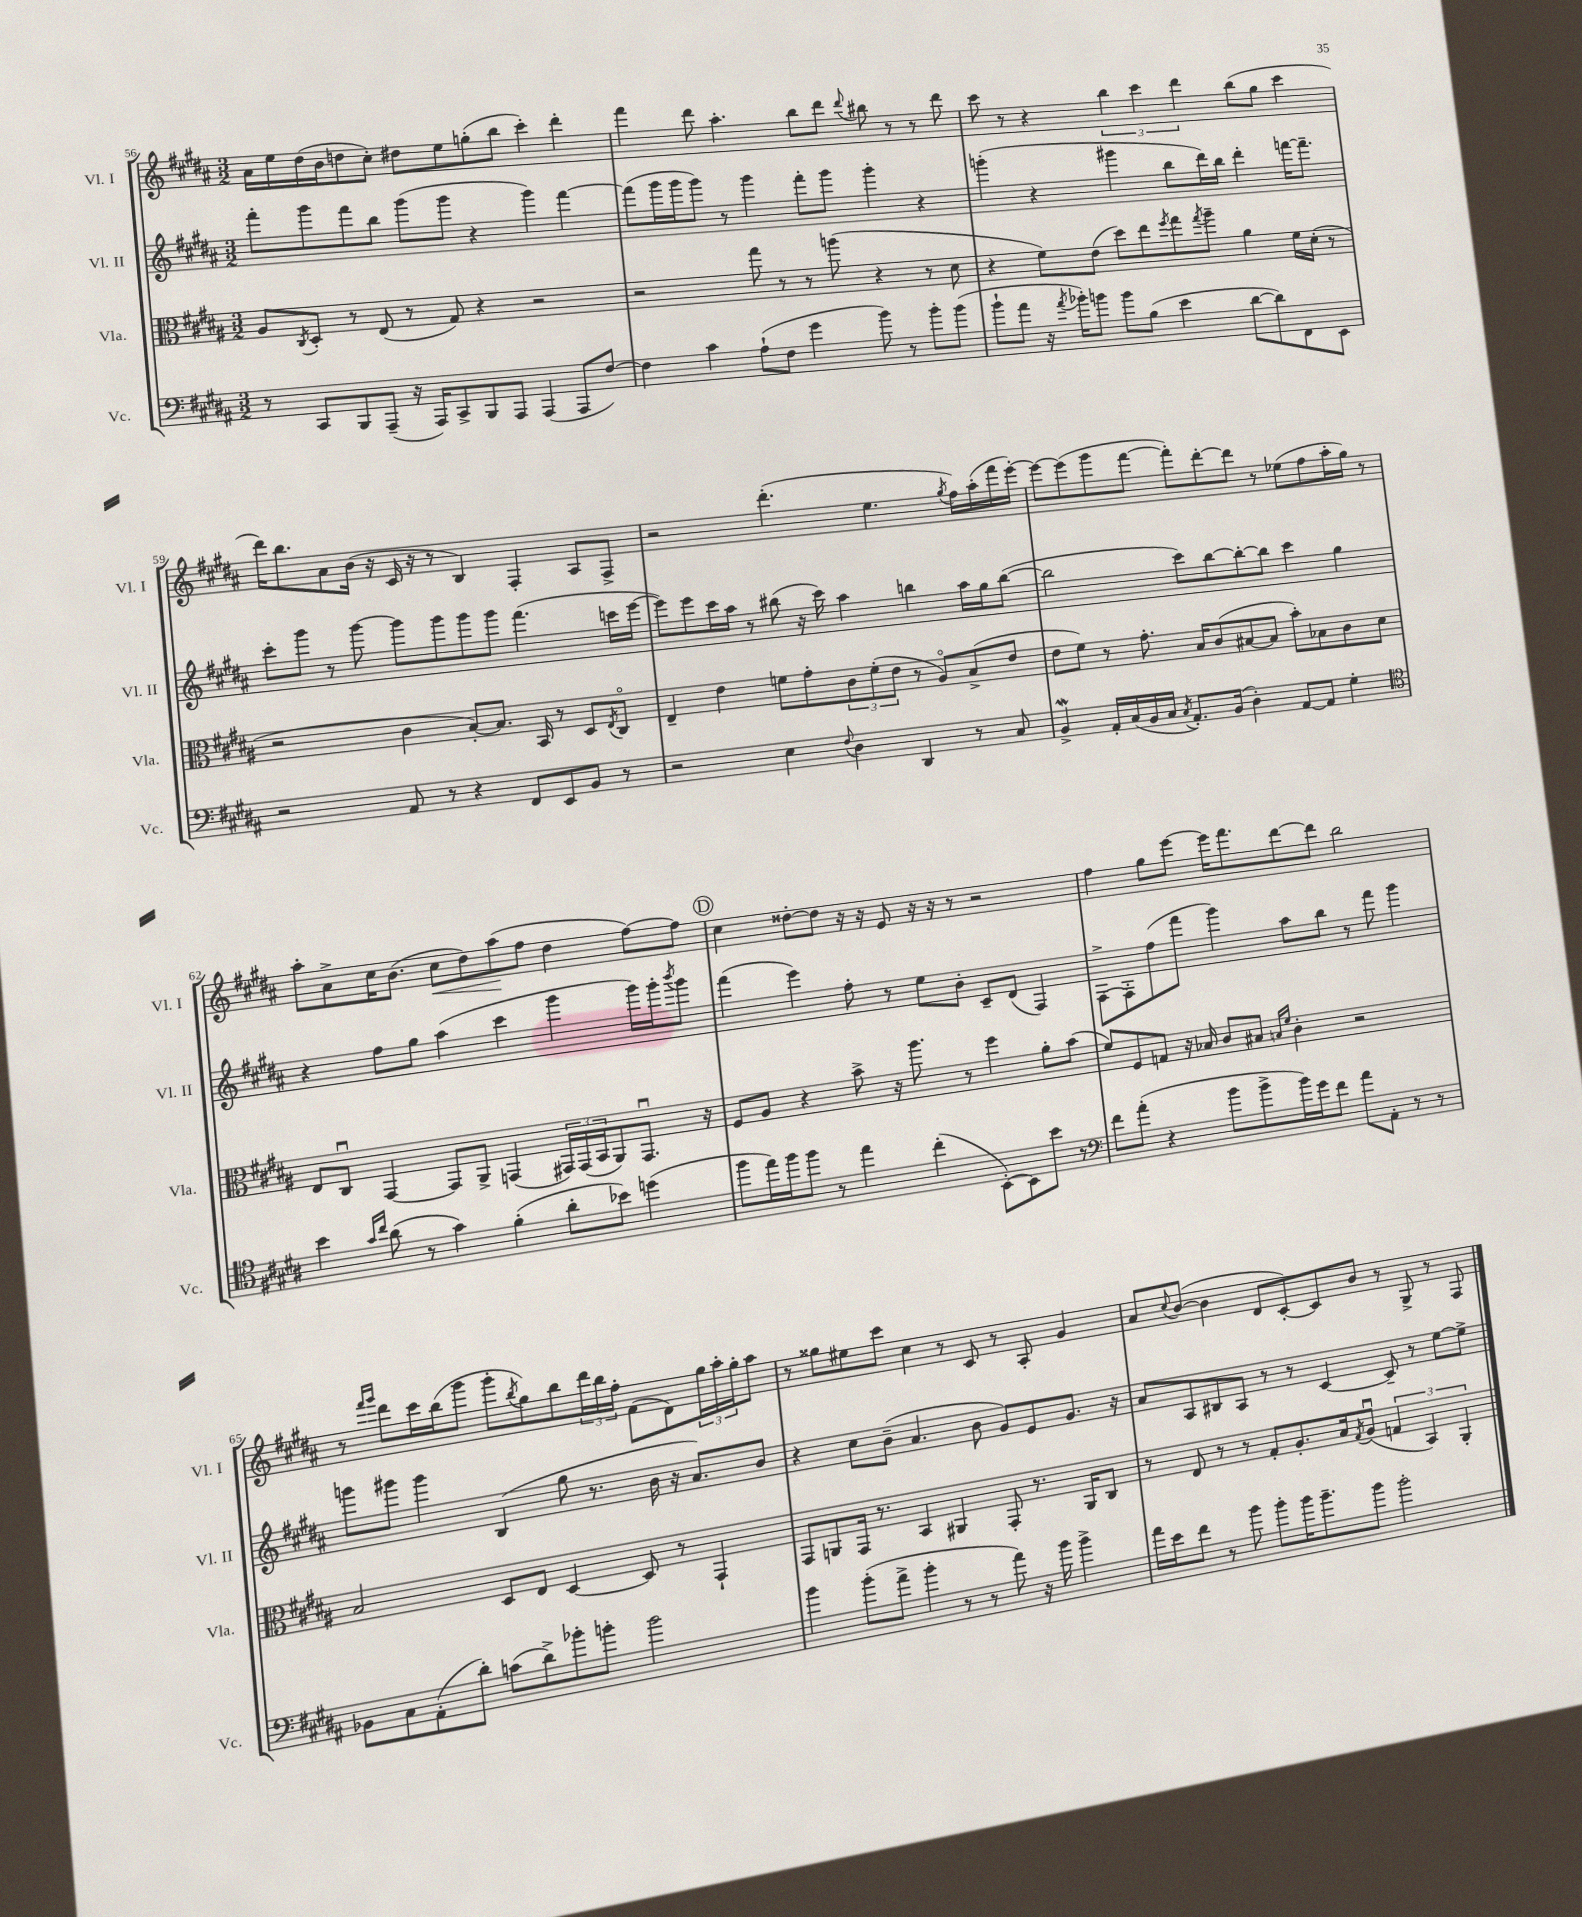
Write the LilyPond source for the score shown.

<<
\new StaffGroup <<
\new Staff = "s0" \with { instrumentName = "Vl. I" shortInstrumentName = "Vl. I" } {
    \clef treble \key b \major \numericTimeSignature \time 3/2
    ais'16 e''16 dis''16( b'16 d''8 cis''8-.) dis''8 e''8 g''8-.( b''8 cis'''4-.) dis'''4-. |
    fis'''4 dis'''8 ais''4.-. b''8 dis'''8 \appoggiatura { dis'''8 } bis''8 r8 r8 dis'''8 |
    cis'''8 r8 r4 \tuplet 3/2 { b''4 cis'''4 dis'''4 } b''8( gis''8 cis'''4 |
    dis'''16) b''8. ais'8 b'16( r16 cis'16 r16 r8 b4) fis4-. ais8 fis8-> |
    r2 dis'''4.-.( e''4. \acciaccatura { gis''8 } fis''16) ais''16-.( fis'''16 e'''16~-.) |
    e'''8~ e'''8( gis'''8 fis'''8~ fis'''8-.) dis'''8~-. dis'''8 r8 ees''8( fis''8 ais''16-. gis''16) r8 |
    ais''8-. ais'8-> cis''16 b'8.( cis''8\< dis''8) ais''8\!( fis''8 dis''4 fis''8~) fis''8 |
    \mark \markup { \circle "D" } cis''4 disis''8~-. disis''8 r16 r16 e'8 r16 r16 r8 r2 |
    fis''4 gis''8 e'''8~ e'''16 fis'''8. dis'''8~ dis'''8 b''2 |
    r8 \grace { fis'''16 gis'''16 } dis'''8 cis'''16 b''16( gis'''8 gis'''8-. \acciaccatura { b''8 } gis''8) b''8 \tuplet 3/2 { dis'''16 b''16 fis''16-. } fis'8( dis'8) \tuplet 3/2 { gis''16 ais''16-. gis''16-. } ais''8 |
    r8 gisis''8 eis''8 cis'''8 cis''4 r8 cis'8 r8 ais8-. gis'4 |
    ais'8 \appoggiatura { cis''8 } b'8~( b'4 dis'8 cis'8~-.) cis'8 b'8 r8 gis8-> r8 fis8 \bar "|." |
}
\new Staff = "s1" \with { instrumentName = "Vl. II" shortInstrumentName = "Vl. II" } {
    \clef treble \key b \major \numericTimeSignature \time 3/2
    fis'''8-. gis'''8 fis'''8 b''8 gis'''8( gis'''8 r4 gis'''4) fis'''4~ |
    fis'''8( gis'''16 gis'''16 gis'''8) r8 gis'''4 fis'''8-. gis'''8 gis'''4-. r4 |
    g'''4-.( r4 gis'''4 b''8 dis'''16) b''16 dis'''4-. f'''16~ f'''8.-- |
    cis'''8-. gis'''8 r8 gis'''8~ gis'''8 gis'''8 gis'''8 gis'''8 fis'''4.( c'''16 e'''16~ |
    e'''8) e'''8 cis'''16 ais''16 r8 bis''8( r16 cis'''16) ais''4 b''4 ais''16 gis''16 b''8~( |
    b''2 cis'''8) b''8~ b''8~-. b''8 cis'''4 gis''4 |
    r4 fis''8 gis''8 ais''4( cis'''4 gis'''4 gis'''16) gis'''16-. \acciaccatura { b'''8 } gis'''8 |
    \mark \markup { \circle "D" } fis'''4( e'''4) fis''8-. r8 e''8 b'8-. cis'8-- dis'8( fis4) |
    fis8~-> fis8-. fis''8( fis'''8 gis'''4) ais''8 b''8 r8 fis'''8 gis'''4 |
    g'''8 gis'''8 gis'''4 b4( gis''8 r8. b'16 r16 ais'8.) b'8 |
    r4 cis''8 b'8--( ais'4. b'8 gis'8) e'8 gis'8. r16 |
    ais'8 ais8 bis8 ais8 r8 r8 cis'4~ cis'8-- r8 e''8~ e''8-> \bar "|." |
}
\new Staff = "s2" \with { instrumentName = "Vla." shortInstrumentName = "Vla." } {
    \clef alto \key b \major \numericTimeSignature \time 3/2
    ais8 \acciaccatura { cis8 } dis8-. r8 e8( r8 gis8) r4 r2 |
    r2 gis''8 r8 r8 a''8( r4 r8 dis'8 |
    r4 fis'8) e'8( dis''8) e''8 \acciaccatura { fis''8 } gis''8 \acciaccatura { gis''8 } ais''8-- ais'4 fis'16 dis'16-.( r8 |
    r2 cis'4 b8~-.) b8. b,16 r8 dis8 \acciaccatura { e8 } cis8\flageolet |
    e4-- e'4 f'8 gis'8-. \tuplet 3/2 { cis'8 f'8-.( e'8 } r8 ais8\flageolet) b8->( e'8 |
    e'8 fis'8) r8 gis'8.-. b16 cis'8( bis8~ bis8 b'8-.) bes8 cis'8 dis'8 |
    e8 cis8\downbow gis,4~ gis,8 ais,8-> g,4( \tuplet 3/2 { gis,16) gis,16( b,16 } ais,8) gis,8.\downbow r16 |
    \mark \markup { \circle "D" } fis8 ais8 r4 b'8-> r16 ais''8. r8 fis''4 ais'8-. b'8( |
    fis'8) fis8 g8 r16 bes16 cis'8 bis8 \grace { b16 fis'16 } cis'4-. r2 |
    b2 dis8 e8 dis4~ dis8 r8 gis,4-! |
    gis,8 a,8 gis,16 r8. b,4 ais,4 gis,8-. r8. ais,16 cis8 |
    r8 e8 r8 r8 gis8-. ais8.-. b16 \acciaccatura { gis8 } ais8\downbow( \tuplet 3/2 { g4 b,4) ais,4-. } \bar "|." |
}
\new Staff = "s3" \with { instrumentName = "Vc." shortInstrumentName = "Vc." } {
    \clef bass \key b \major \numericTimeSignature \time 3/2
    r8 cis,8 b,,8 ais,,8--( r16 ais,,16) cis,8-> b,,8 ais,,8 ais,,4( ais,,8 fis8~) |
    fis4 cis'4 ais8-!( fis8 gis'4 b'8) r8 b'8-. b'8( |
    b'8-! ais'8 r16 \acciaccatura { ais'8 } bes'16-.) b'8 b'8 b8( e'4 dis'8~ dis'8) fis,8 e,8 |
    r2 ais,8 r8 r4 fis,8 e,8 b,8 r8 |
    r2 e4 \appoggiatura { fis8 } dis4 dis,4 r8 cis8 |
    b,4->\mordent ais,16-. cis16( b,16 cis16 \acciaccatura { cis8 } ais,8.-.) b,16( dis4-.) ais,8~ ais,8 gis4-. |
    \clef tenor b'4 \grace { gis'16 cis''16 } ais'8( r8 gis'4) fis'4-.( ais'8-. bes'8) d''4( |
    \mark \markup { \circle "D" } fis''8 e''16) fis''16 fis''8 r8 e''4 cis''4-.( b,8~-.) b,8 b'8 r8 |
    \clef bass fis'8 ais'8-.( r4 b'8 b'8-> b'16) gis'16 fis'8 ais'8 ais,8-. r8 r8 |
    bes,8 cis8 ais,8-.( dis'8-.) c'8( dis'8->) bes'8-. b'8-. b'2 |
    b'4 b'8-.( ais'8-> b'4-. r8 r8 ais'8) r16 b'16 b'4-> |
    ais'16 e'16 fis'8 r8 b'8 b'8-. b'16 b'8.-- b'8 b'2-. \bar "|." |
}
>>
>>
\layout { \context { \Score currentBarNumber = #56 } }
